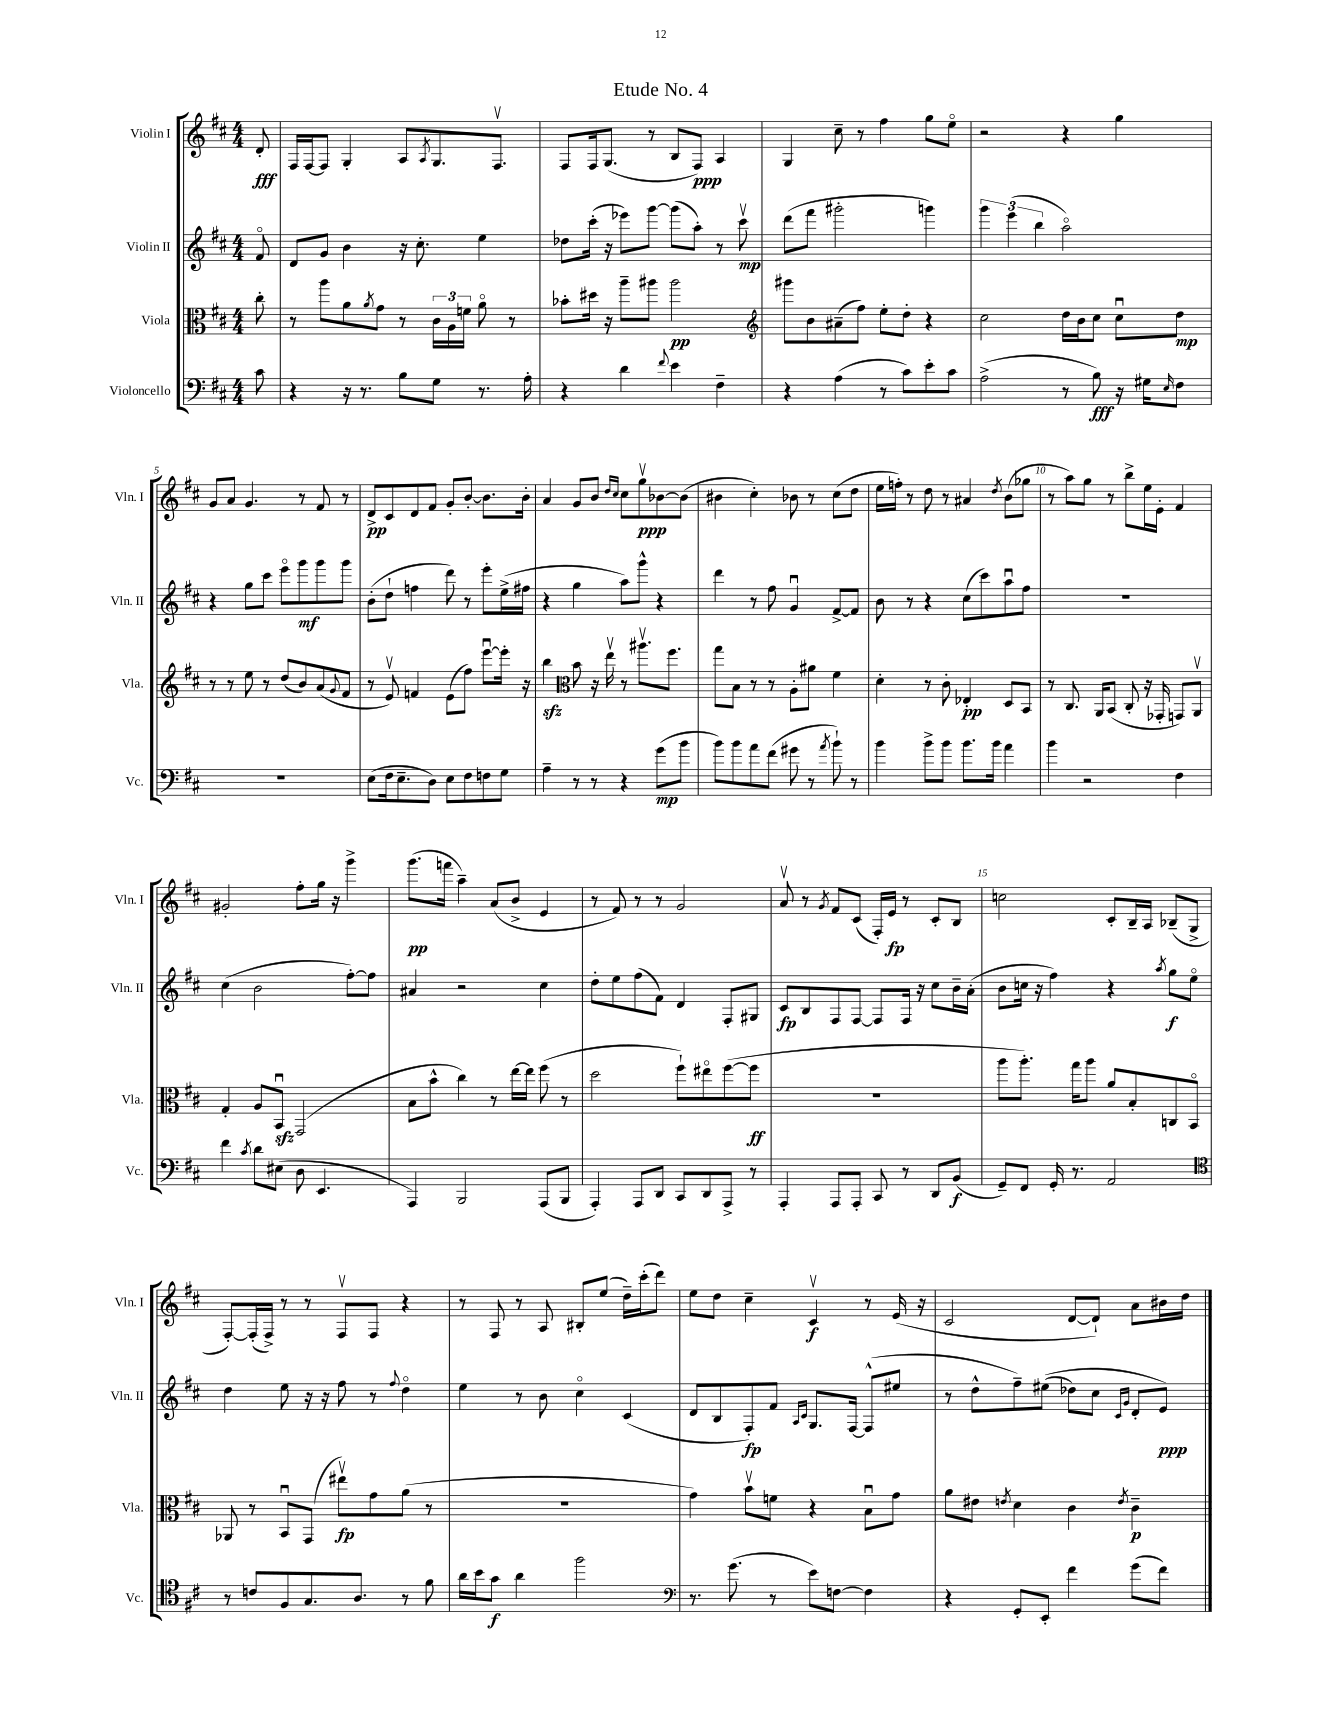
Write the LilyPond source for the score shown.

\header { title = "Etude No. 4" }
<<
\new StaffGroup <<
\new Staff = "s0" \with { instrumentName = "Violin I" shortInstrumentName = "Vln. I" } {
    \clef treble \key d \major \numericTimeSignature \time 4/4 \partial 8
    d'8-.\fff |
    fis16 fis16~ fis8 g4-. a8 \acciaccatura { a8 } g8. fis8.\upbow |
    fis8 fis16 g8.( r8 b8 fis8\ppp) a4 |
    g4 cis''8-- r8 fis''4 g''8 e''8\flageolet |
    r2 r4 g''4 |
    g'8 a'8 g'4. r8 fis'8 r8 |
    d'8->\pp cis'8 d'8 fis'8 g'8-. b'8~-. b'8. b'16-. |
    a'4 g'8 b'8 \grace { d''16 cis''16 } cis''8 g''8\upbow\ppp bes'8~ bes'8( |
    bis'4 cis''4-.) bes'8 r8 cis''8( d''8 |
    e''16 f''16-.) r8 d''8 r8 ais'4 \acciaccatura { d''8 } b'8( ges''8 |
    r8 a''8) g''8 r8 b''8-> e''16 e'16-. fis'4 |
    gis'2-. fis''8-. g''16 r16 g'''4-> |
    g'''8.\pp( f'''16 a''4--) a'8( b'8-> e'4 |
    r8 fis'8) r8 r8 g'2 |
    a'8\upbow r8 \acciaccatura { g'8 } fis'8 cis'8( fis16-.) e'16\fp r8 cis'8-. b8 |
    c''2 cis'8-. b16-- a16 bes8--( g8-> |
    fis8~-.) fis16-.( fis16->) r8 r8 fis8\upbow fis8 r4 |
    r8 fis8 r8 a8 bis8-. e''8( d''16--) cis'''16-.( d'''8) |
    e''8 d''8 cis''4-- cis'4\upbow\f r8 e'16( r16 |
    cis'2 d'8~ d'8-!) a'8 bis'16 d''16 \bar "|." |
}
\new Staff = "s1" \with { instrumentName = "Violin II" shortInstrumentName = "Vln. II" } {
    \clef treble \key d \major \numericTimeSignature \time 4/4 \partial 8
    fis'8\flageolet |
    d'8 g'8 b'4 r16 cis''8.-. e''4 |
    des''8 cis'''16-.( r16 ees'''8) g'''8~ g'''8( a''8-.) r8 cis'''8\upbow\mp |
    d'''8( fis'''8 gis'''2-. g'''4) |
    \tuplet 3/2 { g'''4 e'''4( b''4 } a''2\flageolet) |
    r4 g''8 cis'''8 e'''8\flageolet g'''8\mf g'''8 g'''8 |
    b'8-.( d''8-! f''4 d'''8) r8 e'''8-. e''16->( fis''16 |
    r4 g''4 a''8) g'''8-^ r4 |
    d'''4 r8 fis''8 g'4\downbow fis'8~-> fis'8 |
    b'8 r8 r4 cis''8( cis'''8) a''8\downbow fis''8 |
    R1 |
    cis''4( b'2 fis''8~-.) fis''8 |
    ais'4 r2 cis''4 |
    d''8-. e''8 fis''8( fis'8) d'4 fis8-. gis8 |
    cis'8\fp b8 fis8 fis8~ fis8 fis16 r16 cis''8 b'16-- a'16-.( |
    b'8 c''16 r16 fis''4) r4 \acciaccatura { a''8 } g''8\f e''8\flageolet |
    d''4 e''8 r16 r16 fis''8 r8 \appoggiatura { fis''8 } d''4\flageolet |
    e''4 r8 b'8 cis''4\flageolet cis'4( |
    d'8 b8 fis8-.\fp) fis'8 \grace { a16 cis'16 } g8. fis16~ fis8-^( eis''8 |
    r8 d''8-^ fis''8--) eis''8(\( des''8) cis''8 \grace { cis'16 g'16 } d'8-. e'8\ppp\) \bar "|." |
}
\new Staff = "s2" \with { instrumentName = "Viola" shortInstrumentName = "Vla." } {
    \clef alto \key d \major \numericTimeSignature \time 4/4 \partial 8
    cis''8-. |
    r8 a''8 a'8 \acciaccatura { a'8 } g'8 r8 \tuplet 3/2 { cis'16 a16 f'16 } a'8\flageolet r8 |
    bes'8-. dis''16 r16 a''8-- ais''8 ais''2\pp |
    \clef treble gis'''8 b'8 ais'8--( fis''8) e''8-. d''8-. r4 |
    cis''2 d''16 b'16 cis''8 cis''8\downbow d''8\mp |
    r8 r8 e''8 r8 d''8( b'8) a'8( \appoggiatura { g'8 } fis'8 |
    r8 e'8\upbow) f'4 e'8( fis''8) e'''8~\downbow e'''16-. r16 |
    b''4\sfz \clef alto b'8 r16 e''16\upbow r8 ais''8.\upbow fis''8. |
    g''8 b8 r8 r8 a8-. ais'8 fis'4 |
    d'4-. r8 cis'8-. ees4-.\pp d8 b,8 |
    r8 cis8. a,16 b,8( cis8-. r16 ges,16-. g,8) a,8\upbow |
    g4-. a8 b,8\downbow\sfz g,2( |
    b8 b'8-^ cis''4) r8 e''16~ e''16 fis''8( r8 |
    d''2 fis''8-!) eis''8\flageolet fis''8~( fis''8\ff |
    R1 |
    a''8 a''8.-.) g''16 a''8 a'8 b8-. c8 b,8\flageolet |
    aes,8 r8 b,8\downbow g,8( eis''8\upbow\fp) g'8 a'8( r8 |
    R1 |
    g'4) b'8\upbow f'8 r4 b8\downbow g'8 |
    a'8 eis'8 \acciaccatura { e'8 } d'4 cis'4 \acciaccatura { e'8 } cis'4--\p \bar "|." |
}
\new Staff = "s3" \with { instrumentName = "Violoncello" shortInstrumentName = "Vc." } {
    \clef bass \key d \major \numericTimeSignature \time 4/4 \partial 8
    cis'8 |
    r4 r16 r8. b8 g8 r8. a16-. |
    r4 d'4 \appoggiatura { fis'8 } e'4 fis4-- |
    r4 a4( r8 cis'8) e'8-. cis'8 |
    a2->( r8 b8\fff) r16 gis16 \grace { e16 } fis8 |
    R1 |
    e8( fis16 e8.-- d8) e8 fis8 f8 g8 |
    a4-- r8 r8 r4 g'8\mp( b'8 |
    b'8) b'8 a'8 fis'8( gis'8 r8 \acciaccatura { a'8 } b'8-!) r8 |
    b'4 b'8-> b'8 b'8. b'16 a'4 |
    b'4 r2 fis4 |
    fis'4 \acciaccatura { cis'8 } d'8 eis8( d8 e,4. |
    a,,4) b,,2 a,,8( b,,8 |
    a,,4-.) a,,8 d,8 cis,8 d,8 a,,8-> r8 |
    a,,4-. a,,8 a,,8-. cis,8 r8 d,8 b,8\f( |
    g,8--) fis,8 g,16-. r8. a,2 |
    \clef tenor r8 c'8 fis8 g8. a8. r8 fis'8 |
    a'16 b'16 g'8\f a'4 fis''2 |
    \clef bass r8. g'8.( r8 e'8) f8~ f4 |
    r4 g,8-. e,8-. fis'4 g'8( fis'8) \bar "|." |
}
>>
>>
\layout { \context { \Score \override BarNumber.break-visibility = ##(#f #t #t) barNumberVisibility = #(every-nth-bar-number-visible 5) } }
